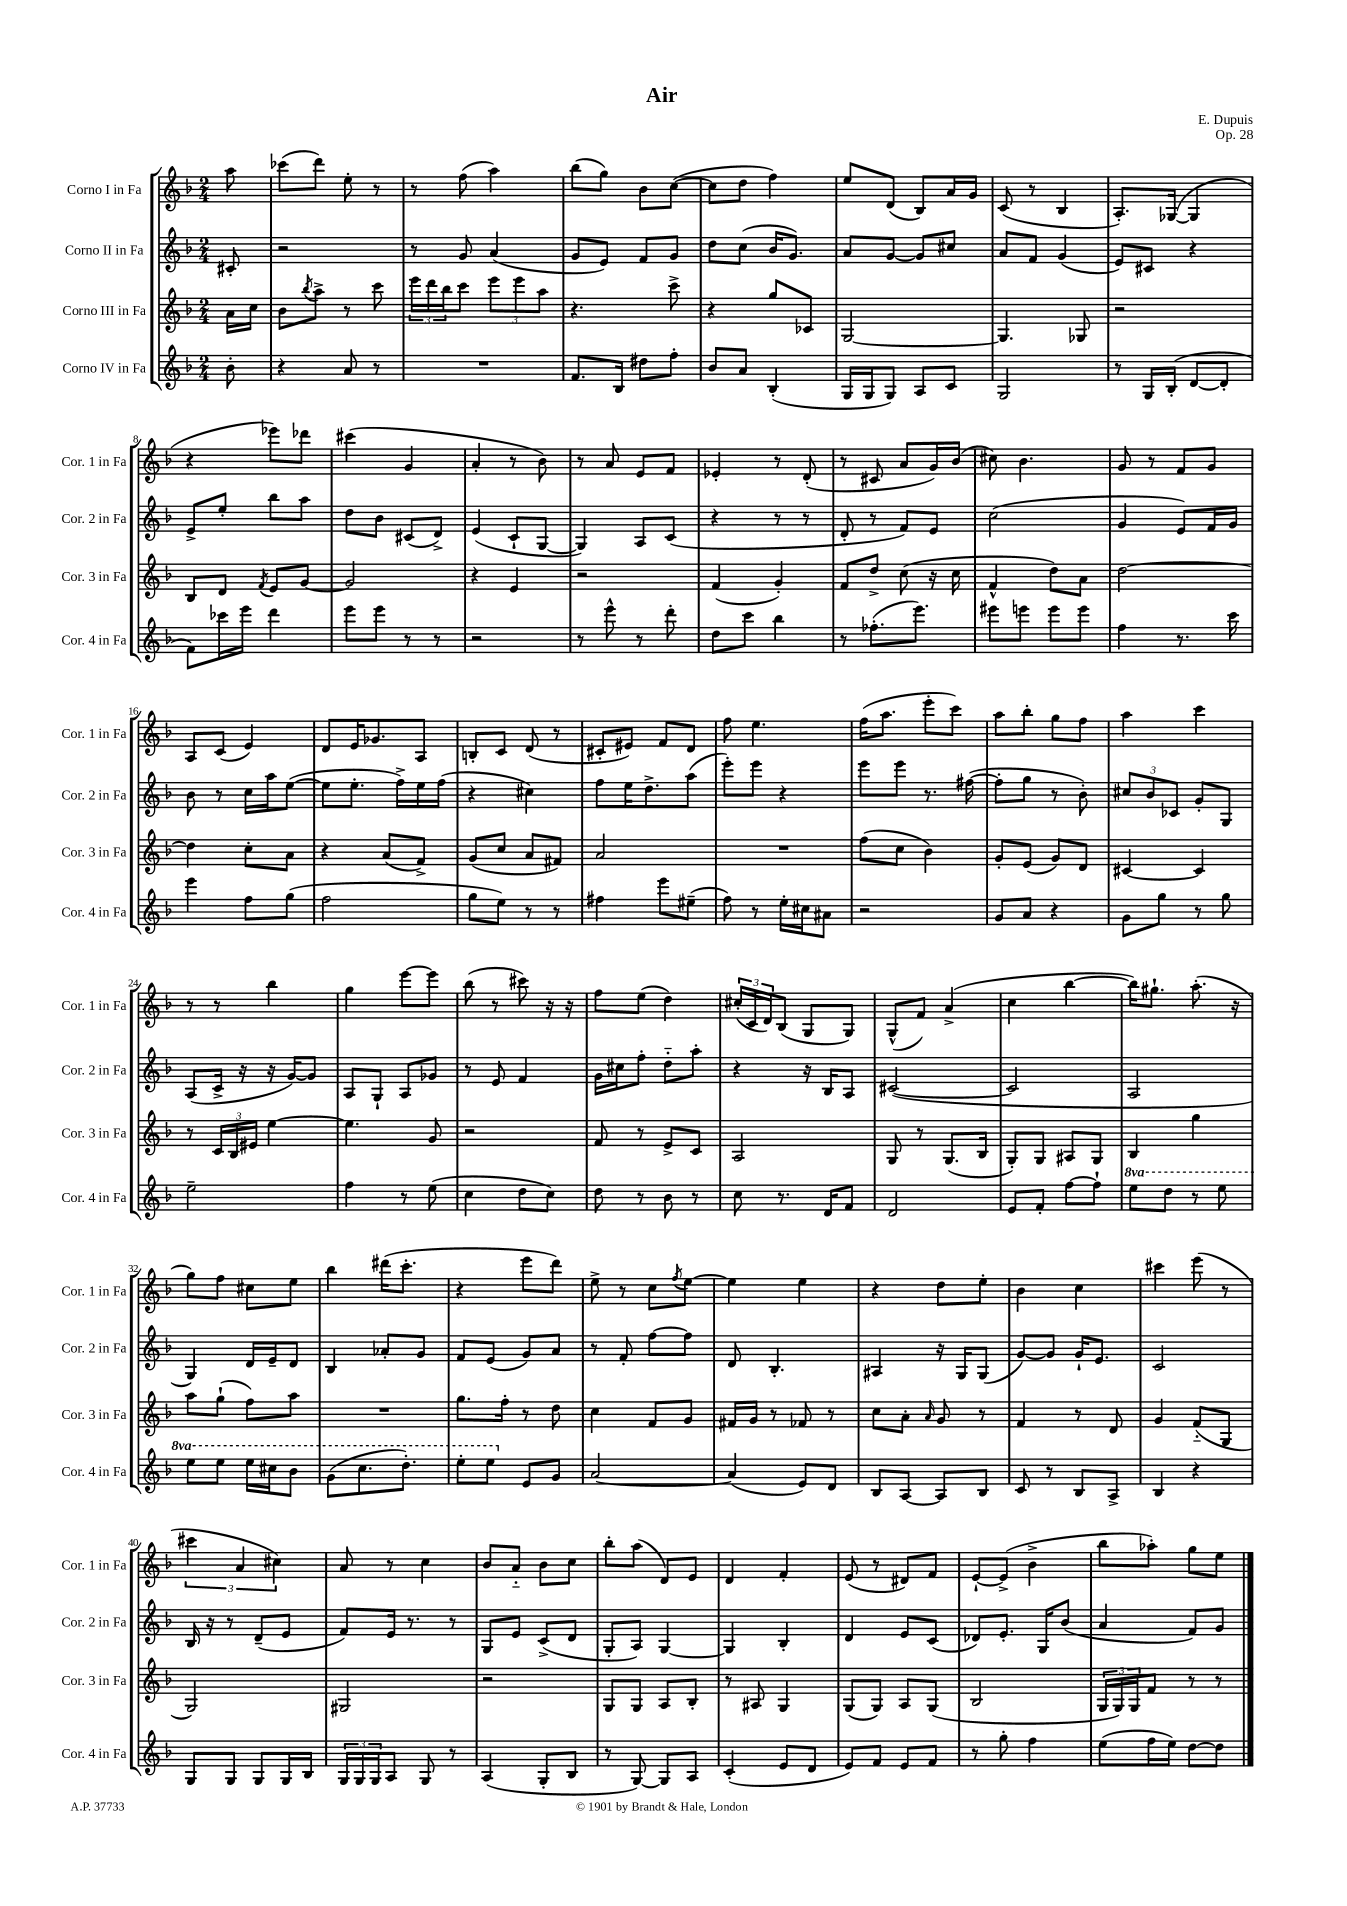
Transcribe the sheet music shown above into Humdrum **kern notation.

**kern	**kern	**kern	**kern
*staff4	*staff3	*staff2	*staff1
*clefG2	*clefG2	*clefG2	*clefG2
*k[b-]	*k[b-]	*k[b-]	*k[b-]
*M2/4	*M2/4	*M2/4	*M2/4
8b-'	16a	8c#'	8aa
.	16cc	.	.
=	=	=	=
4r	8b-	2r	(8ccc-
.	8qbb-	.	.
.	8aa^	.	8ddd)
8a	8r	.	8ee'
8r	8ccc	.	8r
=	=	=	=
2r	24eee	8r	8r
.	24ddd	.	.
.	24bb-	.	.
.	8ccc	8g	(8ff
.	12eee	(4a	4aa)
.	12eee	.	.
.	12aa	.	.
=	=	=	=
8.f	4.r	8g	(8bb-
.	.	8e)	8gg)
16B-	.	.	.
8dd#	.	8f	8b-
8ff'	8ccc^	8g	([8cc
=	=	=	=
8b-	4r	8dd	8cc]
8a	.	(8cc	8dd
(4B-'	8gg	16b-	4ff)
.	.	8.g)	.
.	8c-	.	.
=	=	=	=
16G	[2G	8a	8ee
16G	.	.	.
8G)	.	[8g	(8d
8A	.	8g]	8B-)
8c	.	8cc#	16a
.	.	.	16g
=	=	=	=
2G	4.G]	8a	(8c
.	.	8f	8r
.	.	(4g	4B-
.	8G-	.	.
=	=	=	=
8r	2r	8e)	8.A')
16G	.	8c#	.
(16B-'	.	.	([16G-
[8d	.	4r	4G-]
8d']	.	.	.
=	=	=	=
8f)	8B-	8e^	4r
16ccc-	8d	8ee'	.
16eee	.	.	.
.	8qf	.	.
4ddd	8e	8bb-	8eee-)
.	[8g	8aa	8ddd-
=	=	=	=
8eee	2g]	8dd	(4ccc#
8eee	.	8b-	.
8r	.	(8c#	4g
8r	.	8d^)	.
=	=	=	=
2r	4r	(4e	4a'
.	4e	8c`	8r
.	.	[8G	8b-)
=	=	=	=
8r	2r	4G])	8r
8eee^^	.	.	8a
8r	.	8A	8e
8ddd'	.	(8c	8f
=	=	=	=
8dd	(4f	4r	4e-'
8ccc	.	.	.
4bb-	4g')	8r	8r
.	.	8r	(8d'
=	=	=	=
8r	8f	8d'	8r
(8.ff-'	8dd^	8r	8c#
.	(8cc	8f)	8a
8.eee)	.	.	.
.	16r	8e	16g)
.	16cc	.	(16b-
=	=	=	=
8eee#	4f^^	(2cc	8cc#)
8eee	.	.	4.b-
8eee	8dd)	.	.
8eee	8a	.	.
=	=	=	=
4ff	[2dd	4g	8g
.	.	.	8r
8.r	.	8e)	8f
.	.	16f	8g
16ccc	.	16g	.
=	=	=	=
4eee	4dd]	8b-	8A
.	.	8r	(8c
8ff	8cc'	16cc	4e)
.	.	16aa	.
(8gg	8a	([8ee	.
=	=	=	=
2ff	4r	8ee]	8d
.	.	8.ee'	16e
.	.	.	8.g-
.	(8a	.	.
.	.	16ff^)	.
.	8f^)	16ee	8A
.	.	(16ff	.
=	=	=	=
8gg	(8g	4r	8B'
8ee)	8cc	.	8c
8r	8a	4cc#)	(8d
8r	8f#)	.	8r
=	=	=	=
4ff#	2a	8ff	8c#'
.	.	16ee	8e#)
.	.	8.dd^	.
8eee	.	.	8f
(8ee#~	.	(8aa	8d
=	=	=	=
8ff)	2r	8eee')	8ff
8r	.	8eee	4.ee
16ee'	.	4r	.
16cc#	.	.	.
8a#	.	.	.
=	=	=	=
2r	(8ff	8eee	(16ff
.	.	.	8.aa
.	8cc	8eee	.
.	4b-)	8.r	8eee'
.	.	.	8ccc)
.	.	([16ff#	.
=	=	=	=
8g	8g'	8ff#']	8aa
8a	(8e	8gg	8bb-'
4r	8g)	8r	8gg
.	8d	8b-')	8ff
=	=	=	=
8g	[4c#	12cc#	4aa
.	.	12b-	.
8gg	.	.	.
.	.	12c-	.
8r	4c#]	8g'	4ccc
8gg	.	8G	.
=	=	=	=
2ee~	8r	(8A	8r
.	24c	16c^	8r
.	24B-	.	.
.	.	16r	.
.	24e#	.	.
.	[4ee	16r	4bb-
.	.	[16g)	.
.	.	8g]	.
=	=	=	=
4ff	4.ee]	8A	4gg
.	.	8G`	.
8r	.	8A	[8eee
(8ee	8g	8g-	8eee]
=	=	=	=
4cc	2r	8r	(8bb-
.	.	8e	8r
8dd	.	4f	8ccc#)
8cc)	.	.	16r
.	.	.	16r
=	=	=	=
8dd	8f	16g	8ff
.	.	16cc#	.
8r	8r	8ff'	(8ee
8b-	8e^	8dd'~	4dd)
8r	8c	8aa'	.
=	=	=	=
8cc	2A	4r	(24cc#'
.	.	.	24c
.	.	.	24d)
8.r	.	.	(8B-
.	.	16r	8G
16d	.	16B-	.
8f	.	8A	8G)
=	=	=	=
2d	8G	([2c#	(8G^^
.	8r	.	8f)
.	(8.G	.	(4a^
.	16B-	.	.
=	=	=	=
8e	8G')	2c#]	4cc
8f'	8G	.	.
[8ff	8A#	.	[4bb-
8ff`]	8G	.	.
=	=	=	=
8eee	4B-	2A	16bb-])
.	.	.	8.gg#`
8ddd	.	.	.
8r	4gg	.	(8.aa'
8eee	.	.	.
.	.	.	16r
=	=	=	=
8eee	8aa	4G)	8gg)
8eee	(8gg`	.	8ff
16eee	8ff)	16d	8cc#
16ccc#	.	16e~	.
8bb-	8aa	8d	8ee
=	=	=	=
(8gg	2r	4B-	4bb-
8.ccc	.	.	.
.	.	8a-'	(16ddd#
8.ddd')	.	.	8.ccc'
.	.	8g	.
=	=	=	=
8eee'	8.gg	8f	4r
8eee	.	(8e	.
.	16ff'	.	.
8e	8r	8g)	8eee
8g	8dd	8a	8ddd)
=	=	=	=
[2a	4cc	8r	8ee^
.	.	8f'	8r
.	8f	[8ff	8cc
.	.	.	8qff
.	8g	8ff]	[8ee
=	=	=	=
(4a]	16f#	8d	4ee]
.	16g	.	.
.	8r	4.B-'	.
8e)	8f-	.	4ee
8d	8r	.	.
=	=	=	=
8B-	8cc	4A#	4r
[8A	8a'	.	.
.	16qqa	.	.
8A]	8g	16r	8dd
.	.	16G	.
8B-	8r	(8G	8ee'
=	=	=	=
8c	4f	[8g)	4b-
8r	.	8g]	.
8B-	8r	16g`	4cc
.	.	8.e	.
8A^	8d	.	.
=	=	=	=
4B-	4g	2c	4ccc#
4r	(8f'~	.	(8eee
.	8G	.	8r
=	=	=	=
8G	2G)	16B-	6ccc#
.	.	16r	.
8G	.	8r	.
.	.	.	6a
8G	.	(8d~	.
.	.	.	6cc#)
16G	.	8e	.
16B-	.	.	.
=	=	=	=
24G	2G#	8f)	8a
24G	.	.	.
24G	.	.	.
8A	.	16e	8r
.	.	8.r	.
8G	.	.	4cc
8r	.	8r	.
=	=	=	=
(4A	2r	8G	8b-
.	.	8e	8a'~
8G'	.	(8c^	8b-
8B-	.	8d	8cc
=	=	=	=
8r	8G	8G'	8bb-'
[8G)	8G	8A)	(8aa
8G]	8A	[4G	8d)
8A	8B-'	.	8e
=	=	=	=
(4c'	8r	4G]	4d
.	8A#	.	.
8e	4G	4B-'	4f'
8d	.	.	.
=	=	=	=
8e)	(8G	4d	(8e
8f	8G)	.	8r
8e	8A	8e	8d#)
8f	(8G	(8c	8f
=	=	=	=
8r	2B-	8d-)	[8e`
8gg'	.	8.e'	(8e^]
4ff	.	.	4b-^
.	.	16G	.
.	.	(8b-	.
=	=	=	=
(8ee	24G	4a	8bb-
.	24G)	.	.
.	24G	.	.
16ff	8f	.	8aa-')
16ee)	.	.	.
[8dd	8r	8f)	8gg
8dd]	8r	8g	8ee
==	==	==	==
*-	*-	*-	*-
